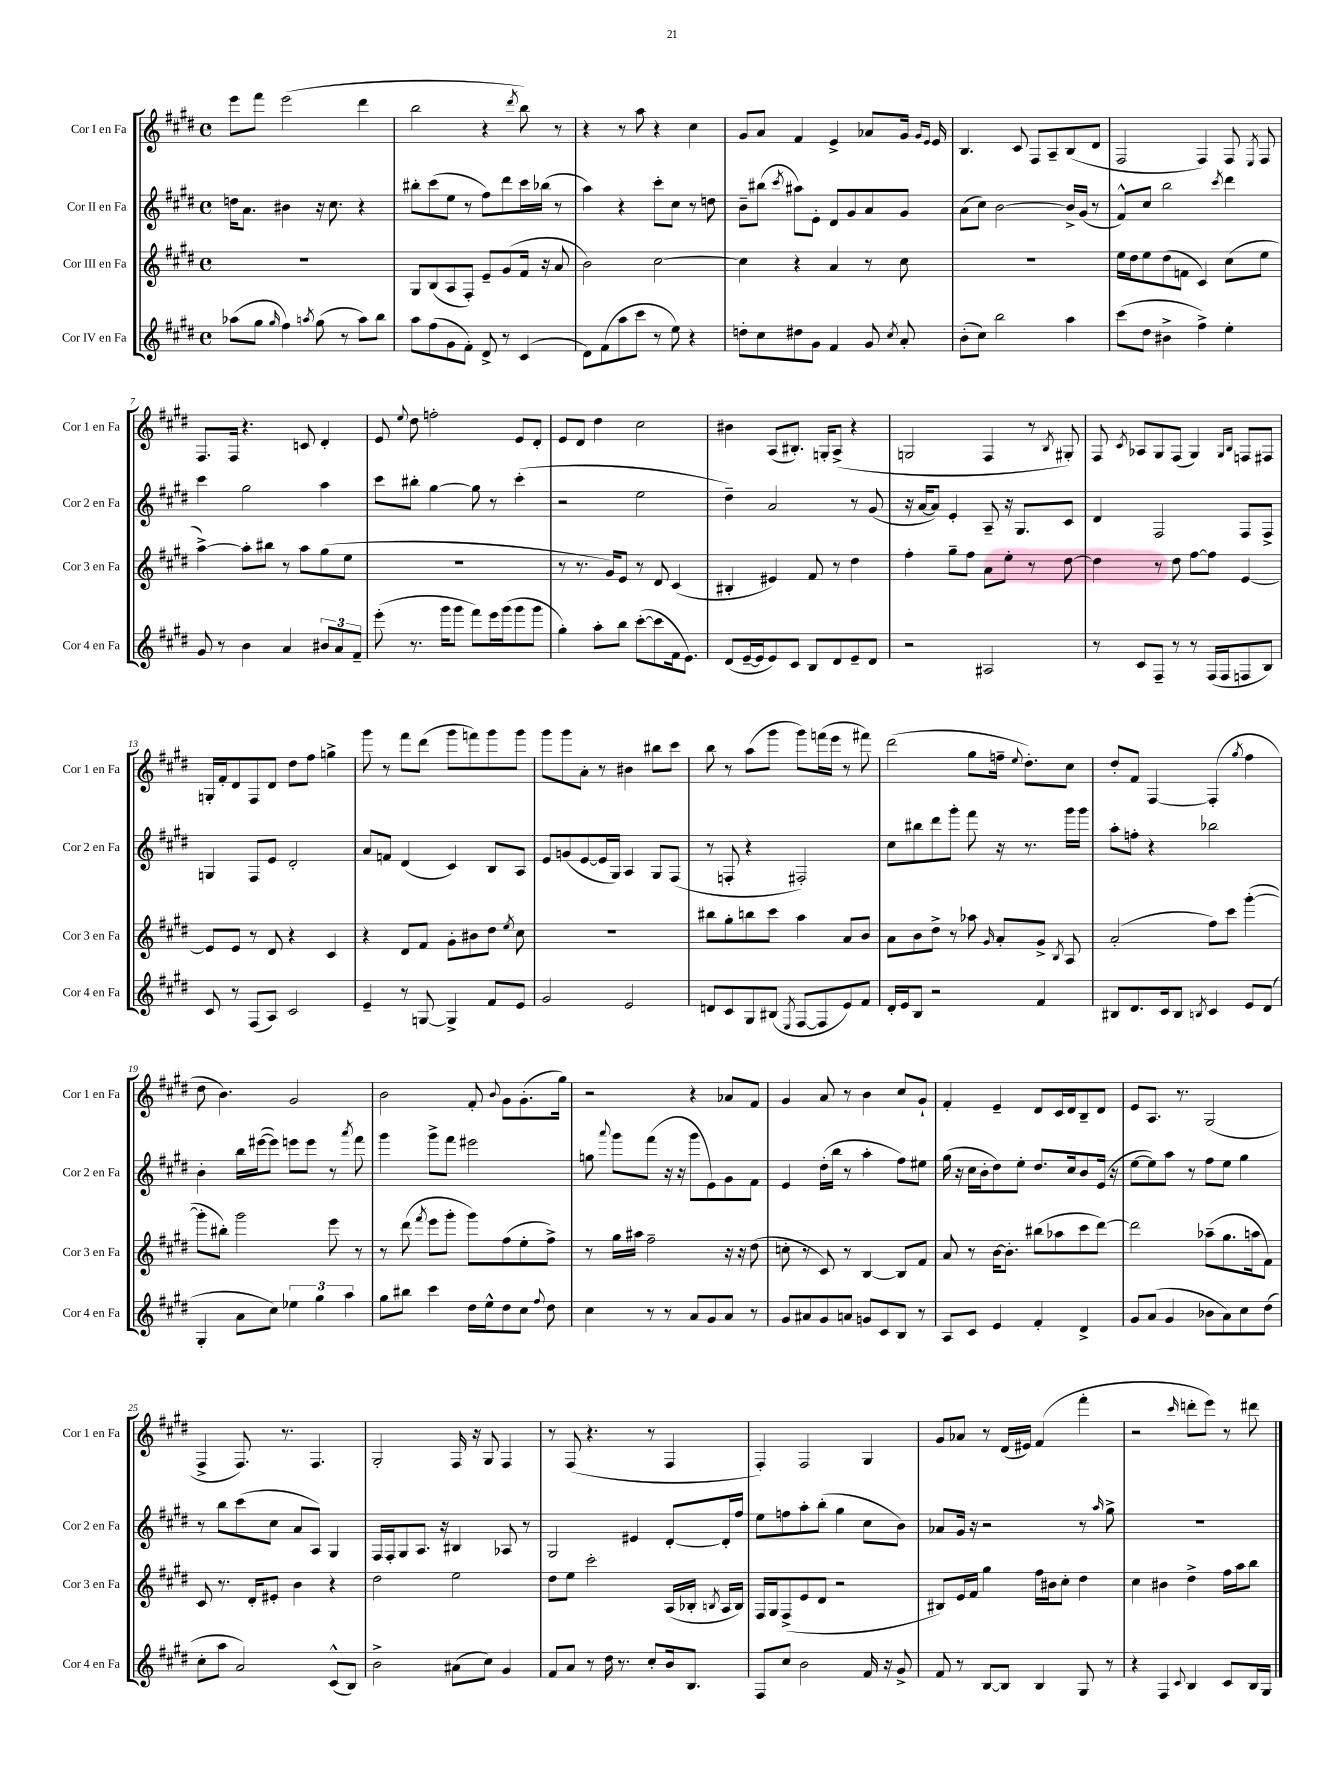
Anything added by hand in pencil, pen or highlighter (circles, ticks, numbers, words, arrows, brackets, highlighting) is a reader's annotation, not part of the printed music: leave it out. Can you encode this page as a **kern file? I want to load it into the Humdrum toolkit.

**kern	**kern	**kern	**kern
*part4	*part3	*part2	*part1
*staff4	*staff3	*staff2	*staff1
*I"Cor IV en Fa	*I"Cor III en Fa	*I"Cor II en Fa	*I"Cor I en Fa
*I'Cor 4 en Fa	*I'Cor 3 en Fa	*I'Cor 2 en Fa	*I'Cor 1 en Fa
*clefG2	*clefG2	*clefG2	*clefG2
*k[f#c#g#d#]	*k[f#c#g#d#]	*k[f#c#g#d#]	*k[f#c#g#d#]
*M4/4	*M4/4	*M4/4	*M4/4
*met(c)	*met(c)	*met(c)	*met(c)
=1	=1	=1	=1
(8aa-X\L	1r	16ddn\KL	8eee\L
.	.	8.a\J	.
8gg#\J	.	.	8fff#\J
16qqgg#/	.	.	.
4ff#\)	.	4b#X\	(2eee\
8qaan/	.	.	.
(8gg#\	.	16r	.
.	.	8.cc#\	.
8r	.	.	.
8aa\L)	.	4r	4ddd#\
8bb\J	.	.	.
=2	=2	=2	=2
8aa\L	8G#/L	8bb#X'\L	2bb\
(8ff#\	(8B/	(8ccc#\	.
8g#\	8A/	8ee\J	.
8f#'\J)	8F#'/J)	8r	.
8d#^/	8e~/L	8ff#\L)	4r
8r	(8g#/	8ddd#\	.
.	.	.	8qddd#/
(4c#/	16f#/Jk	16ccc#\L	8bb\)
.	16r	(16bb-X\JJ	.
.	8a/	8r	8r
=3	=3	=3	=3
8d#\L)	2b\)	4aa\)	4r
(8f#\	.	.	.
8aa\	.	4r	8r
8ccc#\J	.	.	8aa\
8r	[2cc#\	8ccc#'\L	4r
8ee\)	.	8cc#\J	.
4r	.	8r	4cc#\
.	.	8ddn\	.
=4	=4	=4	=4
8ddn'\L	4cc#\]	8b~\L	8g#/L
8cc#\	.	(8bb#X\J	8a/J
.	.	8qccc#/	.
8dd#X\	4r	8aa#X\L)	4f#/
8g#\J	.	8e'\J	.
4f#/	4a/	8d#/L	4e^/
.	.	8g#/	.
8g#/	8r	8a/	8a-X/L
8qcc#/	.	.	.
8a'/	8cc#\	8g#/J	16g#/Jk
.	.	.	16qqg#/LL
.	.	.	16qqe/JJ
.	.	.	16e/
=5	=5	=5	=5
(8b'\L	1r	(8a\L	4.B/
8cc#\J)	.	8cc#\J)	.
2bb\	.	[2b\	.
.	.	.	8c#/
.	.	.	8F#/L
.	.	.	8A~/
4aa\	.	16b^/LL]	(8B/
.	.	(16g#/JJ	.
.	.	8r	8d#/J
=6	=6	=6	=6
(8ccc#\L	16ee\LL	8f#^^/L)	2F#/
.	16dd#\J	.	.
8dd#\J	8ee\	8cc#/J	.
4b#X^\	(8dd#\	2bb\	.
.	8fn\J	.	.
4ff#^\)	4c#/)	.	4F#/)
.	.	8qccc#/	.
4ee'\	(8cc#\L	4ddd#\	8F#/
.	.	.	8qE/
.	8ee\J	.	8F#/
!!LO:LB:g=z
=7	=7	=7	=7
8g#/	[4aa^\)	4ccc#\	8.F#/L
8r	.	.	.
.	.	.	16F#/Jk
4b\	8aa'\L]	2gg#\	4.r
.	8bb#X\J	.	.
4a/	8r	.	.
.	8aa\L	.	8cn/
12b#X/L	(8gg#\	4aa\	4d#'/
12a/	.	.	.
.	8ee\J	.	.
12f#~/J	.	.	.
=8	=8	=8	=8
(8eee'\	1r	8ccc#\L	8e/
.	.	.	8qqee/
8.r	.	8bb#X'\J	8dd#\
.	.	[4gg#\	2ffn'\
16ggg#\KL	.	.	.
8ggg#\J	.	.	.
8fff#\L)	.	8gg#\]	.
16eee\L	.	8r	.
(16ggg#\J	.	.	.
8ggg#\	.	(4ccc#'\	8e/L
8ggg#\J	.	.	8d#'/J
=9	=9	=9	=9
4gg#'\)	8r	2r	8e/L
.	8.r	.	8d#/J
8aa'\L	.	.	4dd#\
.	16g#/KL)	.	.
8bb\J	8e/J	.	.
([8ccc#'\L	8r	2ee\	2cc#\
8ccc#\]	8d#/	.	.
16f#\k	(4c#/	.	.
8.e\J)	.	.	.
=10	=10	=10	=10
(8d#/L	4B#X'/	4dd#~\)	4b#X\
[16e~/L	.	.	.
16e/J]	.	.	.
8e/)	4e#X/)	2a/	(8A/L
8c#/J	.	.	8.B#X'/J)
8B/L	8f#/	.	.
.	.	.	16Gn'/KL
8d#/	8r	.	(8A^/J
8e~/	4dd#\	8r	4r
8d#/J	.	(8g#/	.
=11	=11	=11	=11
2r	4ff#'\	16r	2Gn/
.	.	[16a/KL	.
.	.	8a/J])	.
.	8gg#~\L	4e'/	.
.	8ff#\J	.	.
2A#X/	8a\L	8A~/	4F#/
.	8ee'\J	16r	.
.	.	8.G#/L	.
.	8r	.	8r
.	.	.	8qB/
.	[8dd#\	8c#/J	8G#X'/)
=12	=12	=12	=12
8r	4dd#\]	4d#/	8F#/
.	.	.	8qc#/
8c#/L	.	.	8A-X/L
8F#~/J	8r	2F#/	8G#/
8r	8dd#\	.	(8F#/J
8r	[8ff#\L	.	4G#/)
(16F#/LL	8ff#\J]	.	.
16F#/J	.	.	.
.	.	.	16qqG#/LL
.	.	.	16qqB/JJ
8Fn/	[4e/	8F#/L	8Fn/L
8B/J)	.	8F#^/J	8F#X/J
!!LO:LB:g=z
=13	=13	=13	=13
8c#/	8e/L]	4Gn/	16Gn'/LL
.	.	.	16f#'/J
8r	8e/J	.	8d#/
(8F#/L	8r	8F#/L	8F#/
8A/J)	8d#/	8e/J	8d#/J
2c#/	4r	2d#'/	8dd#\L
.	.	.	8ff#\J
.	4c#/	.	4ggn^\
=14	=14	=14	=14
4e~/	4r	8a/L	8ggg#\
.	.	8fn/J	8r
8r	8d#/L	(4d#/	8fff#\L
[8Gn/	8f#/J	.	(8ddd#\J
4G^/]	8g#'\L	4c#/)	8ggg#\L
.	8b#X\	.	8fffn\)
8f#/L	8dd#\J	8B/L	8ggg#\
.	8qee/	.	.
8e/J	8cc#\	8A/J	8ggg#\J
=15	=15	=15	=15
2g#/	1r	8e/L	8ggg#\L
.	.	(8gn/	8ggg#\
.	.	[8e/	8a'\J
.	.	16e/L]	8r
.	.	16G#/JJ)	.
2e/	.	4A/	4b#X\
.	.	8G#/L	8bb#X\L
.	.	(8F#/J	8ccc#\J
=16	=16	=16	=16
8dn/L	8bb#X\L	8r	8bb\
8c#/	8gg#'\	8Fn'/	8r
8G#/	8bbn\	4r	(8aa\L
(8B#X/J	8ccc#\J	.	8ggg#\J
8qE/	.	.	.
[8F#/L	4aa\	2F#X'/)	8ggg#\L)
8F#/]	.	.	(16fffn\L
.	.	.	16eee\JJ
8e/)	8a/L	.	8r
8f#/J	8b/J	.	8fff#X\)
=17	=17	=17	=17
16d#'/LL	8a\L	8cc#\L	(2ddd#\
16e/J	.	.	.
8B/J	8b\	8bb#X\	.
2r	8dd#^\J	8ddd#\	.
.	8r	8ggg#'\J	.
.	8aa-X\	8fff#\	8gg#\L
.	16qqg#/	.	.
.	8a'/L	16r	16ffn~\Jk
.	.	.	8qqee/
.	.	8.r	8.dd#'\L)
4f#/	8g#^/J	.	.
.	8qB/	.	.
.	8A/	16ggg#\LL	8cc#\J
.	.	16ggg#\JJ	.
=18	=18	=18	=18
8B#X/L	(2a'/	8aa'\L	8dd#'/L
8.d#/	.	8ffn'\J	8f#/J
.	.	4r	[4F#/
16c#/k	.	.	.
8B#/J	.	.	.
8qBn/	.	.	.
4c#/	8ff#\L)	2bb-X\	(4F#'/]
.	8ccc#\J	.	.
.	.	.	8qgg#/
8e/L	([4ggg#'\	.	4ff#\
(8d#/J	.	.	.
!!LO:LB:g=z
=19	=19	=19	=19
4G#'/	8ggg#'\L]	4b'\	8dd#\
.	8bb#X'\J)	.	4.b\)
8a\L	2ggg#\	16bb\LL	.
.	.	([16eee#X\J	.
8cc#\J)	.	8eee#\J])	.
6ee-X\	.	8eeen\L	2g#/
.	.	8eee\J	.
6gg#\	.	.	.
.	8eee\	8r	.
6aa\	.	.	.
.	.	8qaaa/	.
.	8r	8fff#\	.
=20	=20	=20	=20
8gg#\L	8r	4ggg#\	2b\
8bb#X\J	(8ddd#\	.	.
.	8qfff#/	.	.
4ccc#\	8eee\L	8ggg#^\L	.
.	8ggg#'\J	8fff#\J	.
16dd#\LL	8ggg#\L)	2eee#X\	8f#'/
16ee^^\J	.	.	.
.	.	.	8qqb/
8dd#\	(8ff#\	.	8g#\L
8cc#\J	8ee'\	.	(8.g#'\
8qqff#/	.	.	.
8dd#\	8ff#^\J)	.	.
.	.	.	16gg#\Jk)
=21	=21	=21	=21
4cc#\	8r	8ggn\	2r
.	.	8qqaaa/	.
.	16gg#\LL	8ggg#\L	.
.	16aa#X\JJ	.	.
8r	2ff#~\	(8fff#\J	.
8r	.	16r	.
.	.	16r	.
8a/L	.	8ggg#\L	4r
8g#/	.	8e\)	.
8a/J	16r	8g#\	8a-X/L
.	16r	.	.
8r	(8dd#\	8f#\J	8f#/J
=22	=22	=22	=22
8g#/L	8ccn'\	4e/	4g#/
8a#X/	8r	.	.
8g#/	8c#/)	(16dd#'\LL	8a/
.	.	16bb\JJ	.
8an/J	8r	8r	8r
8gn/L	[4B/	4aa'\	4b\
8c#/	.	.	.
8B/J	8B/L]	8ff#\L)	8cc#/L
8r	8f#/J	8ee#X\J	8g#`/J
=23	=23	=23	=23
8A/L	8a/	(16gg#\	4f#'/
.	.	16r	.
8c#/J	8r	16cc#\LL	.
.	.	16b'\J	.
4e/	[16b\KL	8dd#\)	4e~/
.	8.b'\J]	.	.
.	.	8ee'\J	.
4f#'/	(8bb#X\L	8.dd#/L	8d#/L
.	8aa-X\	.	16c#/L
.	.	16cc#/k	16d#/J
4d#^/	8ccc#\	8b/	8B~/
.	[8ddd#\J)	(16e/Jk	8d#/J
.	.	16r	.
=24	=24	=24	=24
8g#/L	2ddd#\]	[8ee\L	8e/L
(8a/J	.	8ee\])	8.A/J
4g#/	.	8aa\J	.
.	.	.	8.r
.	.	8r	.
8b-X\L	(8aa-X~\L	8ff#\L	(2G#/
8a\)	8.gg#\	8ee\J	.
8cc#\	.	4gg#\	.
.	16aan\k	.	.
(8dd#\J	8f#\J)	.	.
!!LO:LB:g=z
=25	=25	=25	=25
8cc#'\L	8c#/	8r	4F#^/
8aa\J	8.r	8bb\L	.
2a/)	.	(8ccc#\	8.F#/)
.	16d#'/KL	.	.
.	8e#X'/J	8cc#\J	.
.	.	.	8.r
.	4b\	8a/L	.
.	.	8A/J)	4.F#/
(8c#^^/L	4r	4G#/	.
8B/J)	.	.	.
=26	=26	=26	=26
2b^\	2dd#\	16F#/LL	2G#'/
.	.	16F#'/J	.
.	.	8G#/	.
.	.	8.A/J	.
.	.	16r	.
(8a#X\L	2ee\	4B#X/	16F#/
.	.	.	16r
8cc#\J)	.	.	8G#/
4g#/	.	8A-X/	4F#/
.	.	8r	.
=27	=27	=27	=27
8f#/L	8dd#\L	2G#/	8r
8a/J	8ee\J	.	(8F#/
8r	2ccc#'\	.	4.r
16dd#\	.	.	.
8.r	.	.	.
.	.	4e#X/	.
8cc#'/L	.	.	8r
16b/k	(16A/LL	[8d#'/L	4F#/
8.B/J	16B-X'/JJ	.	.
.	8qBn/	.	.
.	16A/LL	16d#'/L]	.
.	16B/JJ)	16ff#/JJ	.
=28	=28	=28	=28
8F#/L	16F#/LL	8ee\L	4F#'/)
.	16G#/J	.	.
8cc#/J	(8F#^/	8ffn\	.
2b\	8e/	8aa'\	2F#/
.	8d#/J	(8bb'\J	.
.	2r	4gg#\	.
16f#/	.	8cc#\L	4G#/
16r	.	.	.
8g#^/	.	8b\J)	.
=29	=29	=29	=29
8f#/	8B#X/L)	8a-X/L	8g#/L
8r	16e/L	16g#/Jk	8a-X/J
.	16f#/JJ	16r	.
[8B/L	4gg#\	2r	8r
8B/J]	.	.	(16d#/LL
.	.	.	16e#X/JJ)
4B/	16ff#\LL	.	(4f#/
.	16b#X\J	.	.
.	8cc#'\J	.	.
8G#/	4dd#\	8r	4fff#'\
.	.	16qqaa/	.
8r	.	8gg#^\	.
=30	=30	=30	=30
4r	4cc#\	1r	2r
4F#/	4b#X\	.	.
8qqc#/	.	.	16qqccc#/
4B/	4dd#^\	.	8dddn'\L
.	.	.	8eee\J)
8c#/L	16ff#\LL	.	8r
.	16aa\J	.	.
16B/L	8bb\J	.	8ddd#X\
16G#/JJ	.	.	.
==	==	==	==
*-	*-	*-	*-
